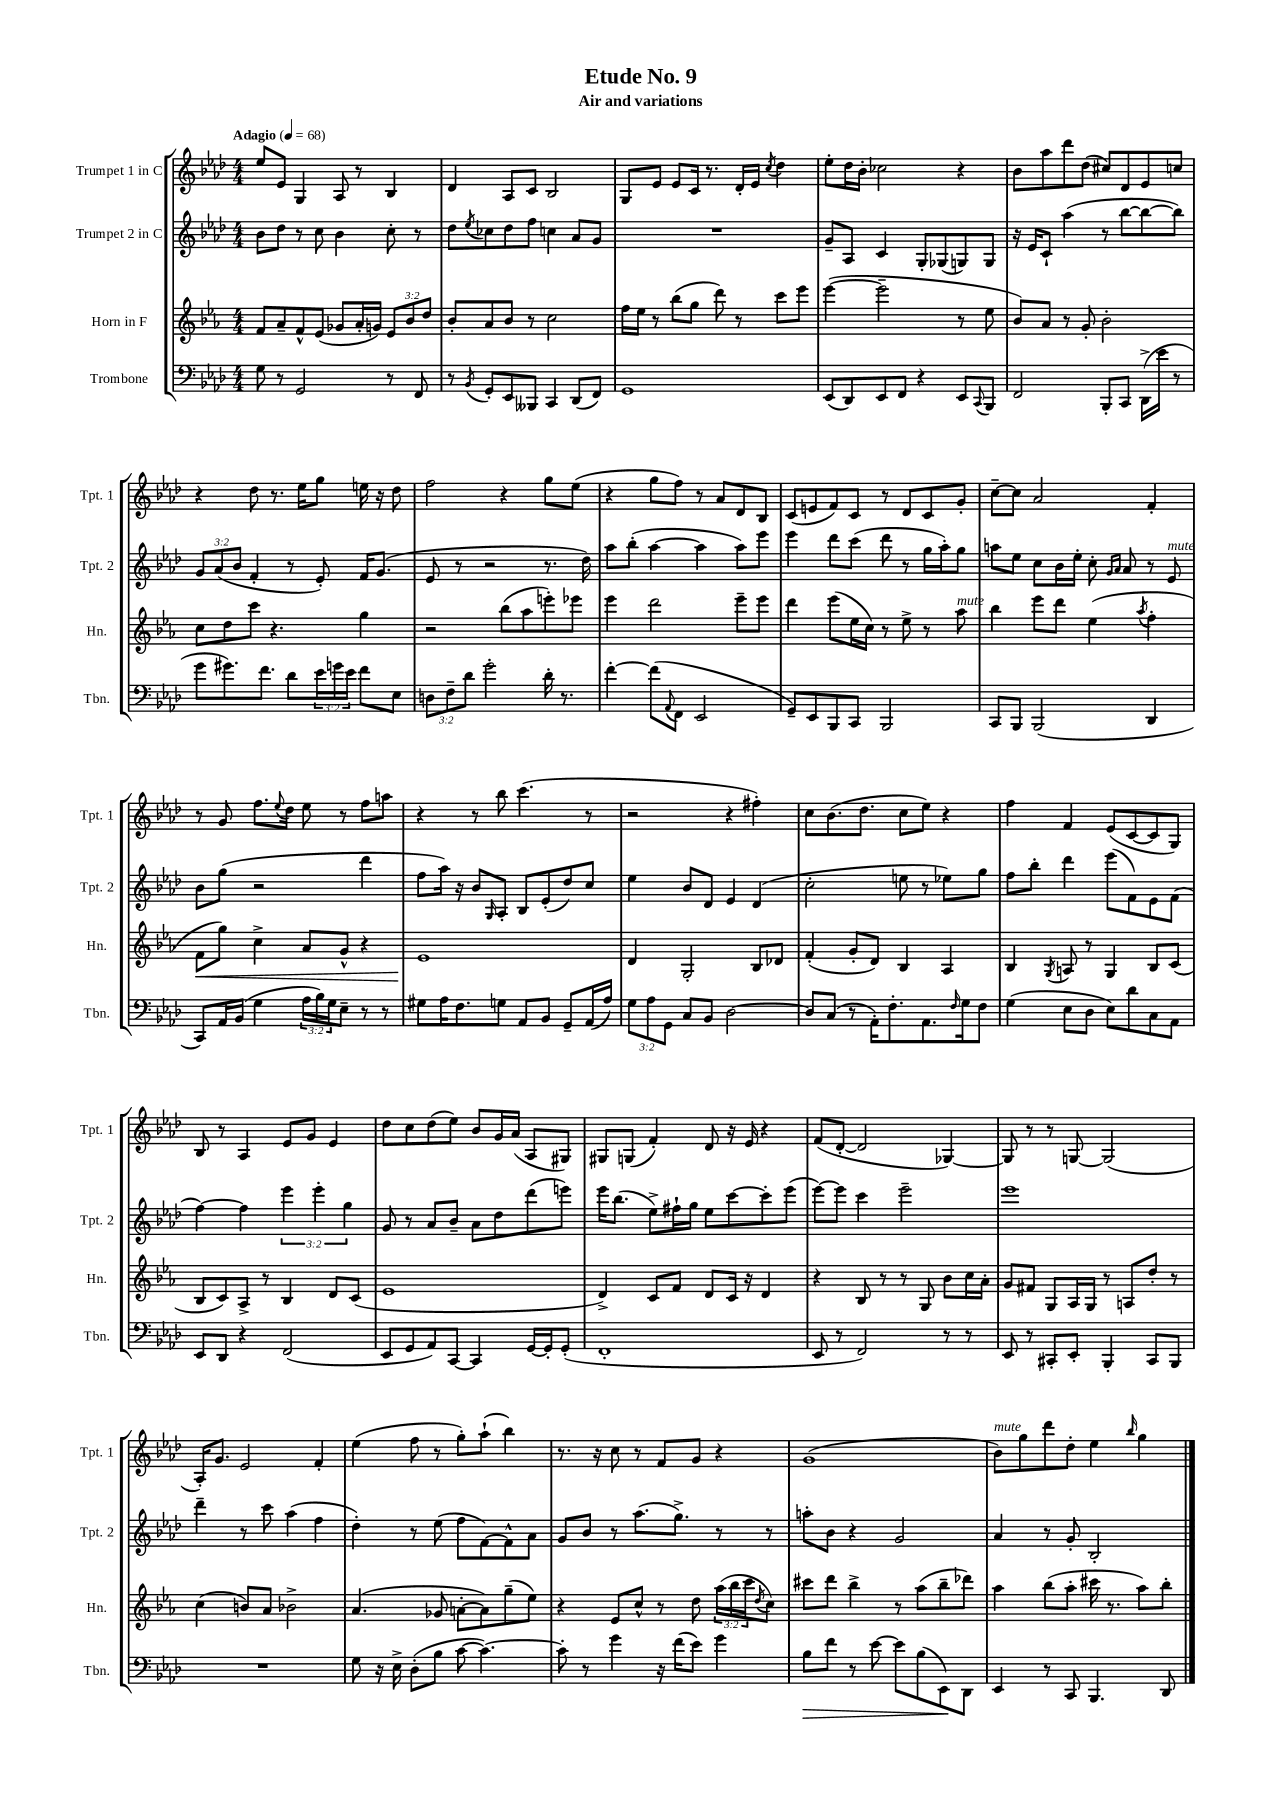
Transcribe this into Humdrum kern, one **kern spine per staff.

**kern	**kern	**kern	**kern
*staff4	*staff3	*staff2	*staff1
*clefF4	*clefG2	*clefG2	*clefG2
*k[b-e-a-d-]	*k[b-e-a-]	*k[b-e-a-d-]	*k[b-e-a-d-]
*M4/4	*M4/4	*M4/4	*M4/4
*MM68	*MM68	*MM68	*MM68
8G	8f	8b-	8ee-
8r	8a-~	8dd-	8e-
2GG	8f^^	8r	4G
.	(8e-	8cc	.
.	8g-	4b-	8A-
.	16a-'	.	8r
.	16g)	.	.
8r	12e-	8cc'	4B-
.	12b-	.	.
8FF	.	8r	.
.	12dd	.	.
=	=	=	=
8r	8b-'	8dd-	4d-
8qBB-	.	8qee-	.
8GG'	8a-	8cc-	.
8EE-	8b-	8dd-	8A-
8BBB--	8r	8ff	8c
4CC	2cc	4cc	2B-
(8DD-	.	8a-	.
8FF)	.	8g	.
=	=	=	=
1GG	16ff	1r	8G
.	16ee-	.	.
.	8r	.	8e-
.	(8bb-	.	8e-
.	8gg	.	16c
.	.	.	8.r
.	8ddd)	.	.
.	8r	.	16d-'
.	.	.	16e-
.	.	.	8qcc
.	8ccc	.	4dd-
.	8eee-	.	.
=	=	=	=
(8EE-	([4eee-	8g~	8ee-'
8DD-)	.	8A-	16dd-
.	.	.	16b-'
8EE-	2eee-~]	4c	2cc-
8FF	.	.	.
4r	.	8G'	.
.	.	(8G-	.
8EE-	8r	8G)	4r
8qqCC	.	.	.
8BBB-	8ee-	8G	.
=	=	=	=
2FF	8b-)	16r	8b-
.	.	16e-	.
.	8a-	8c`	8aa-
.	8r	(4aa-	8ddd-
.	8g'	.	(8dd-
8BBB-'	2b-'	8r	8cc#)
8CC	.	[8bb-	8d-
(16DD-^	.	8bb-_	8e-
16e-	.	.	.
8r	.	8bb-])	8cc
=	=	=	=
8g	8cc	12g	4r
.	.	(12a-	.
8.g#)	8dd	.	.
.	.	12b-	.
.	8ccc	4f'	8dd-
8.f	.	.	.
.	4.r	.	8.r
8d-	.	8r	.
.	.	.	16ee-
24e-	.	8e-')	8gg
24g	.	.	.
24e-	.	.	.
8f	4gg	16f	16ee
.	.	(8.g	16r
8E-	.	.	8dd-
=	=	=	=
12D	2r	8e-	2ff
12F~	.	.	.
.	.	8r	.
12d-	.	.	.
2g'	.	2r	.
.	(8bb-	.	4r
.	8aa-	.	.
16d-'	8eee')	8.r	8gg
8.r	.	.	.
.	8eee-	.	(8ee-
.	.	16dd-)	.
=	=	=	=
[4f'	4eee-	8aa-	4r
.	.	(8bb-'	.
(8f]	2ddd	[4aa-	8gg
8qqAA-	.	.	.
8FF	.	.	8ff)
2EE-	.	4aa-]	8r
.	.	.	8a-
.	8eee-~	8aa-)	8d-
.	8eee-	8eee-	8B-
=	=	=	=
8GG~)	4ddd	4eee-	(8c
8EE-	.	.	8e
8BBB-	(8eee-	8ddd-	8f)
8CC	16ee-	(8ccc	8c
.	16cc)	.	.
2BBB-	8r	8ddd-	8r
.	8ee-^	8r	8d-
.	8r	16gg	8c
.	.	16aa-')	.
.	8aa-	8gg	8g'
=	=	=	=
8CC	4bb-	8aa	[8cc~
8BBB-	.	8ee-	8cc]
(2BBB-	8eee-	8cc	2a-
.	8ddd	16b-	.
.	.	16ee-'	.
.	(4ee-	8cc'	.
.	.	16qqg	.
.	.	16qqa-	.
.	.	8a-	.
.	8qaa-	.	.
4DD-	4ff'	8r	4f'
.	.	8e-	.
=	=	=	=
8CC)	8f	8b-	8r
16AA-	8gg)	(8gg	8g
(16BB-	.	.	.
4G	4cc^	2r	8.ff
.	.	.	8qqee-
.	.	.	16dd-
24A-	8a-	.	8ee-
24B-)	.	.	.
24G	.	.	.
8E-~	8g^^	.	8r
8r	4r	4ddd-	8ff
8r	.	.	8aa
=	=	=	=
8G#	1e-	8ff	4r
16A-	.	16aa-)	.
8.F	.	16r	.
.	.	8b-	8r
.	.	16qqG	.
8G	.	8A-'	8bb-
8AA-	.	8B-	(4.ccc
8BB-	.	(8e-'	.
8GG~	.	8dd-)	.
(16AA-	.	8cc	8r
16A-)	.	.	.
=	=	=	=
12G	4d	4ee-	2r
12A-	.	.	.
12GG	.	.	.
8C	2G'	8b-	.
8BB-	.	8d-	.
[2D-	.	4e-	4r
.	8B-	(4d-	4ff#')
.	8d-	.	.
=	=	=	=
8D-]	(4f'	2cc'	8cc
(8C	.	.	(8.b-
8r	8g'	.	.
.	.	.	8.dd-
16AA-')	8d)	.	.
8.F'	.	.	.
.	4B-	8ee	8cc
8.AA-	.	8r	8ee-)
.	4A-	8ee-)	4r
16qqF	.	.	.
16G	.	.	.
8F	.	8gg	.
=	=	=	=
(4G	4B-	8ff	4ff
.	.	8bb-'	.
.	8qG	.	.
8E-	8A	4ddd-	4f
8D-	8r	.	.
8E-)	4G	(8eee-	(8e-
8d-	.	8f)	[8c
8C	8B-	8e-	8c]
8AA-	(8c	(8f	8G)
=	=	=	=
8EE-	8B-	[4ff)	8B-
8DD-	8c)	.	8r
4r	8A-^	4ff]	4A-
.	8r	.	.
(2FF	4B-	6eee-	8e-
.	.	.	8g
.	.	6eee-'	.
.	8d	.	4e-
.	.	6gg	.
.	(8c	.	.
=	=	=	=
8EE-	1e-	8g	8dd-
8GG	.	8r	8cc
8AA-)	.	8a-	(8dd-
[8CC	.	8b-~	8ee-)
4CC]	.	8a-	8b-
.	.	8dd-	16g
.	.	.	(16a-
[16GG	.	(8ddd-	8A-
16GG']	.	.	.
(8GG'	.	8eee)	8G#)
=	=	=	=
1FF'	4d^)	16eee-	8G#
.	.	(8.bb-	.
.	.	.	(8G
.	8c	8ee-^)	4f')
.	8f	16ff#`	.
.	.	16gg	.
.	8d	8ee-	8d-
.	16c	[8ccc	16r
.	16r	.	16e-
.	4d	8ccc']	4r
.	.	(8eee-	.
=	=	=	=
8EE-	4r	[8eee-)	(8f
8r	.	8eee-]	[8d-'
2FF)	8B-	4ccc	2d-]
.	8r	.	.
.	8r	2eee-~	.
.	8G	.	.
8r	8b-	.	[4G-)
8r	16cc	.	.
.	16a-'	.	.
=	=	=	=
8EE-	8g	1eee-	8G-]
8r	8f#	.	8r
8CC#'	8G	.	8r
8EE-'	16A-	.	[8G
.	16G	.	.
4BBB-'	8r	.	(2G]
.	8A	.	.
8CC#	8dd'	.	.
8BBB-	8r	.	.
=	=	=	=
1r	(4cc	4ddd-~	16A-')
.	.	.	8.g
.	8b)	8r	2e-
.	8a-	8ccc	.
.	2b-^	(4aa-	.
.	.	4ff	4f'
=	=	=	=
8G	(4.a-	4dd-')	(4ee-
16r	.	.	.
16E-^	.	.	.
(8D-'	.	8r	8ff
8B-	8g-	(8ee-	8r
[8c	[8a'	8ff	8gg')
4.c_)	8a])	[8f)	(8aa-`
.	(8gg~	8f^^]	4bb-)
.	8ee-)	8a-	.
=	=	=	=
8c']	4r	8g	8.r
8r	.	8b-	.
.	.	.	16r
4g	8e-	8r	8cc
.	8cc^^	(8.aa-	8r
16r	8r	.	8f
(16f	.	8.gg^)	.
8e-)	8dd	.	8g
4g	(24aa-	8r	4r
.	24bb-	.	.
.	24ccc	.	.
.	8qdd	.	.
.	8cc)	8r	.
=	=	=	=
8B-	8ccc#	8aa'	(1g
8f	8ddd	8b-	.
8r	4bb-^	4r	.
[8e-	.	.	.
8e-]	8r	2g	.
(8B-	(8aa-	.	.
8EE-)	8bb-~	.	.
8DD-	8ddd-)	.	.
=	=	=	=
4EE-	4aa-	4a-	8b-)
.	.	.	8gg
8r	(8bb-	8r	8ddd-
8CC	8aa-'	8g'	8dd-'
4.BBB-	16ccc#	2B-'	4ee-
.	8.r	.	.
.	.	.	16qqbb-
.	8aa-)	.	4gg
8DD-	8bb-'	.	.
==	==	==	==
*-	*-	*-	*-
